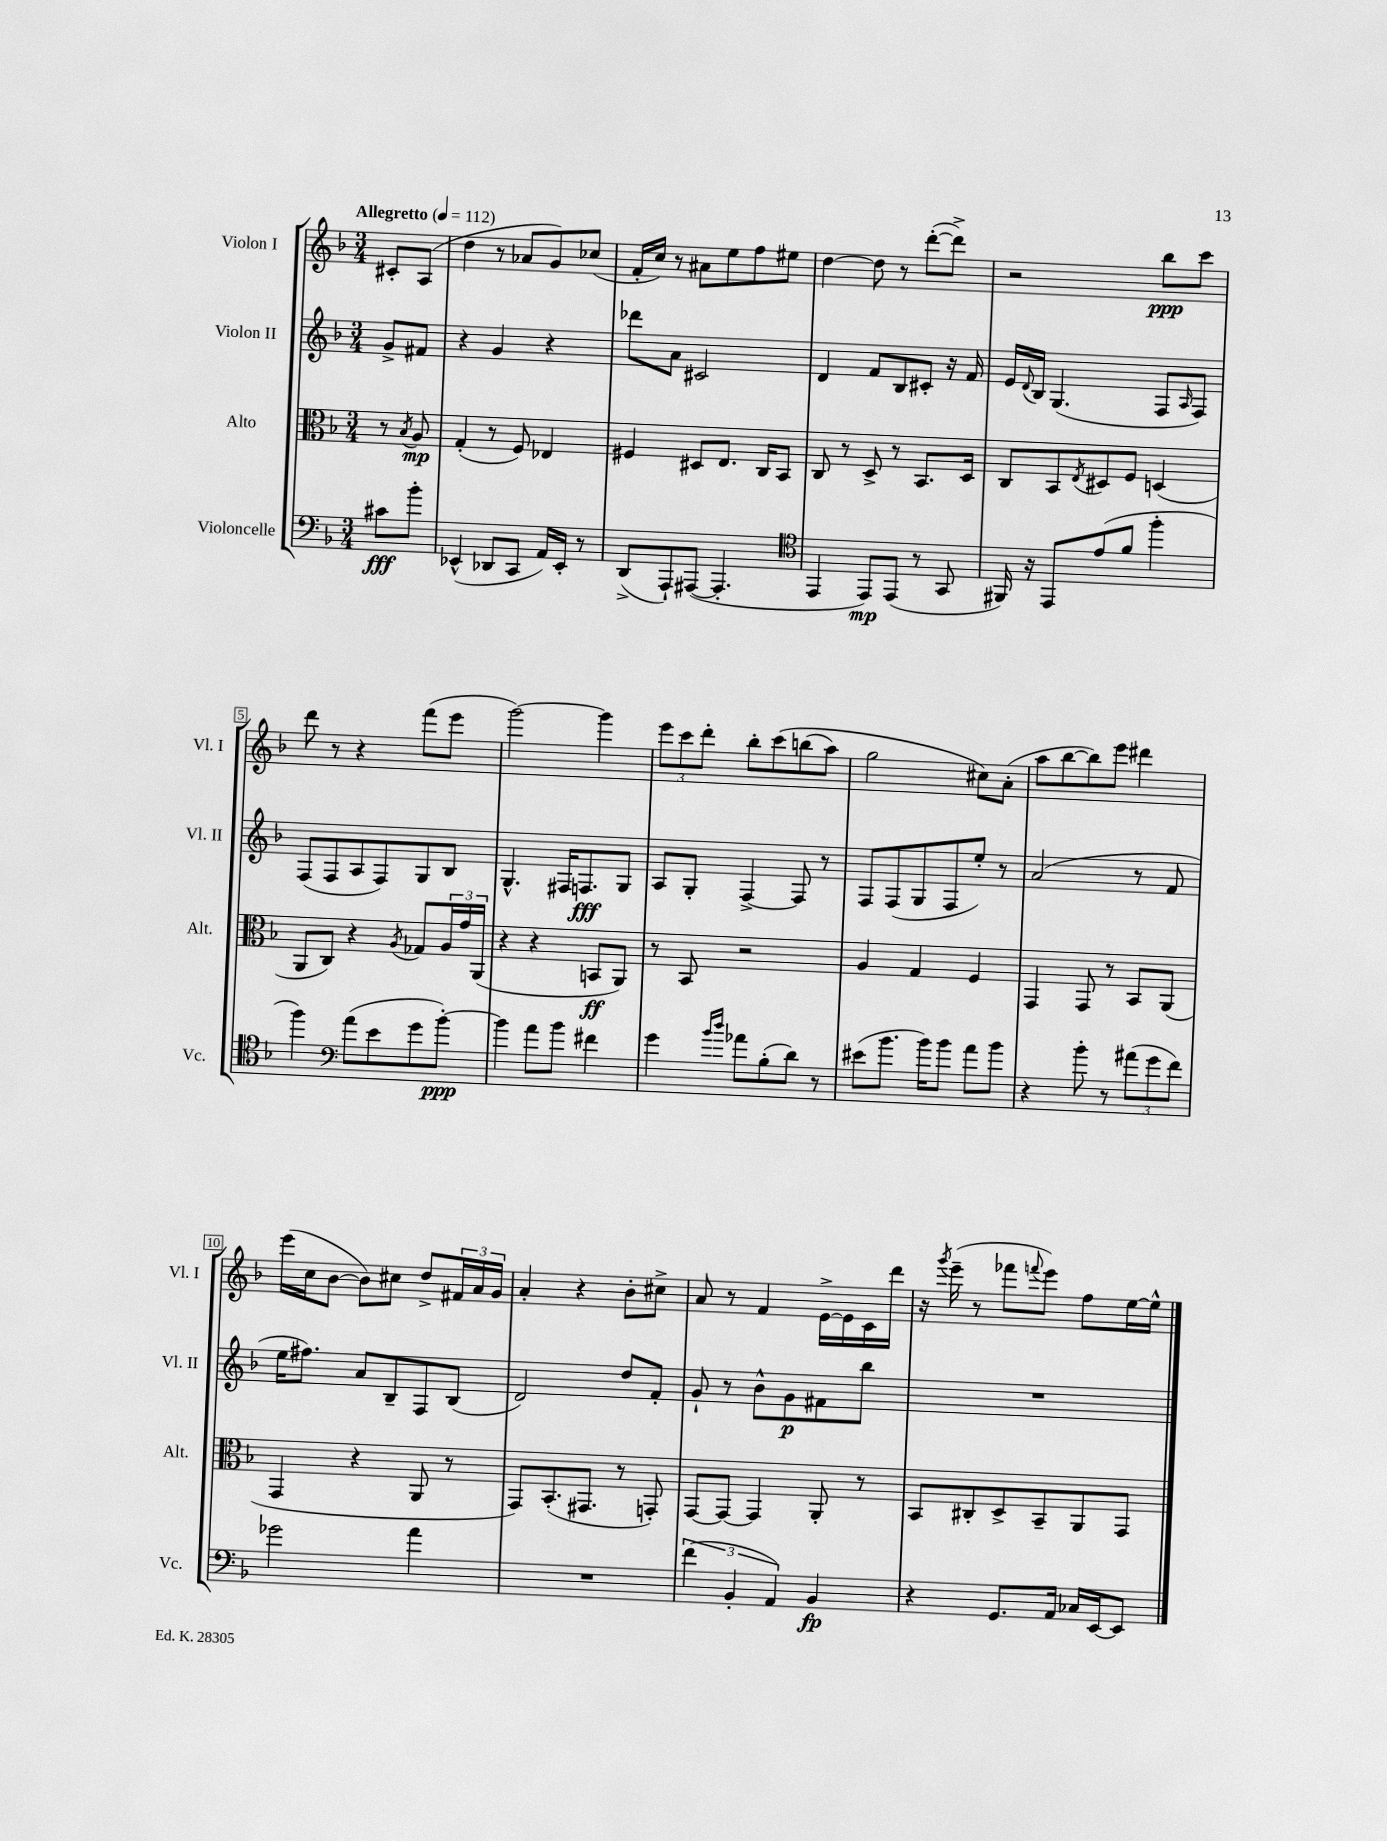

**kern	**dynam	**kern	**dynam	**kern	**dynam	**kern	**dynam
*part4	*part4	*part3	*part3	*part2	*part2	*part1	*part1
*staff4	*staff4	*staff3	*staff3	*staff2	*staff2	*staff1	*staff1
*I"Violoncelle	*	*I"Alto	*	*I"Violon II	*	*I"Violon I	*
*I'Vc.	*	*I'Alt.	*	*I'Vl. II	*	*I'Vl. I	*
*clefF4	*	*clefC3	*	*clefG2	*	*clefG2	*
*k[b-]	*	*k[b-]	*	*k[b-]	*	*k[b-]	*
*M3/4	*	*M3/4	*	*M3/4	*	*M3/4	*
*MM112	*	*MM112	*	*MM112	*	*MM112	*
=	=	=	=	=	=	=	=
!	!	!	!	!	!	!LO:TX:a:B:t=Allegretto	!
8c#X\L	fff	8r	.	8g^/L	.	8c#X'/L	.
.	.	8qB-/	.	.	.	.	.
8b-'\J	.	8A/	mp	8f#X/J	.	(8A/J	.
=1	=1	=1	=1	=1	=1	=1	=1
(4EE-X^^/	.	(4G'/	.	4r	.	4dd\	.
8DD-X/L	.	8r	.	4g/	.	8r	.
8CC/J	.	8F/)	.	.	.	8a-X/L	.
16AA/LL)	.	4E-X/	.	4r	.	8g/)	.
16EE-'/JJ	.	.	.	.	.	.	.
8r	.	.	.	.	.	(8cc-X/J	.
=2	=2	=2	=2	=2	=2	=2	=2
(8DD^/L	.	4F#X/	.	8ddd-X\L	.	16f'/LL	.
.	.	.	.	.	.	16cc/JJ)	.
8AAA`/)	.	.	.	8a\J	.	8r	.
([8AAA#X/J	.	8D#X/L	.	2c#X/	.	8a#X\L	.
4.AAA#'/]	.	8.E/J	.	.	.	8ee\	.
.	.	.	.	.	.	8ff\	.
.	.	16C/KL	.	.	.	.	.
.	.	8BB-/J	.	.	.	8ee#X\J	.
=3	=3	=3	=3	=3	=3	=3	=3
*clefC4	*	*	*	*	*	*	*
4EE/	.	8C/	.	4d/	.	[4dd\	.
.	.	8r	.	.	.	.	.
8EE/L)	mp	8D^/	.	8f/L	.	8dd\]	.
(8EE/J	.	8r	.	8B-/	.	8r	.
8r	.	8.BB-/L	.	8c#X'/J	.	([8ddd'\L	.
8GG/	.	.	.	16r	.	8ddd^\J])	.
.	.	16D/Jk	.	16f/	.	.	.
=4	=4	=4	=4	=4	=4	=4	=4
16FF#X/)	.	8C/L	.	16e/LL	.	2r	.
.	.	.	.	8qqd/	.	.	.
16r	.	.	.	16B-/JJ	.	.	.
8EE/L	.	8BB-/	.	(4.G/	.	.	.
.	.	8qE/	.	.	.	.	.
(8e/	.	8D#X/	.	.	.	.	.
8f/J	.	8F/J	.	.	.	.	.
4ff'\	.	(4Dn/	.	8F/L	.	8bb-\L	ppp
.	.	.	.	16qqA/	.	.	.
.	.	.	.	8F/J)	.	8ccc\J	.
!!LO:LB:g=z
=5	=5	=5	=5	=5	=5	=5	=5
4ff\)	.	8AA/L	.	(8F/L	.	8ddd\	.
.	.	8C/J)	.	8F/	.	8r	.
*clefF4	*	*	*	*	*	*	*
(8a\L	.	4r	.	8A/	.	4r	.
8e\	.	.	.	8F/)	.	.	.
.	.	8qA/	.	.	.	.	.
8g\	.	8G-X/L	.	8G/	.	(8fff\L	.
[8b-'\J)	ppp	24A/L	.	8B-/J	.	8eee\J	.
.	.	24g/	.	.	.	.	.
.	.	(24AA/JJ	.	.	.	.	.
=6	=6	=6	=6	=6	=6	=6	=6
4b-\]	.	4r	.	4.G^^/	.	[2ggg\)	.
8a\L	.	4r	.	.	.	.	.
8b-\J	.	.	.	16F#X/KL	.	.	.
.	.	.	.	8.Fn/	fff	.	.
4f#X\	.	8BBn/L	ff	.	.	4ggg\]	.
.	.	8AA/J)	.	8G/J	.	.	.
=7	=7	=7	=7	=7	=7	=7	=7
4g\	.	8r	.	8A/L	.	12eee\L	.
.	.	.	.	.	.	12ccc\	.
.	.	8BB-/	.	8G'/J	.	.	.
.	.	.	.	.	.	12ddd'\J	.
16qqb-/LL	.	.	.	.	.	.	.
16qqdd/JJ	.	.	.	.	.	.	.
8a-X\L	.	2r	.	[4F^/	.	8bb-'\L	.
(8B-'\	.	.	.	.	.	(8ccc\	.
8d\J)	.	.	.	8F/]	.	(8bbn\	.
8r	.	.	.	8r	.	8aa\J)	.
=8	=8	=8	=8	=8	=8	=8	=8
(8e#X\L	.	4A/	.	8F/L	.	2gg\	.
8.b-\J	.	.	.	(8F/	.	.	.
.	.	4G/	.	8G/	.	.	.
16b-\KL)	.	.	.	.	.	.	.
8b-\J	.	.	.	8F/	.	.	.
8a\L	.	4F/	.	8ee'/J)	.	8cc#X\L)	.
8b-\J	.	.	.	8r	.	(8a'\J	.
=9	=9	=9	=9	=9	=9	=9	=9
4r	.	4GG/	.	(2a/	.	8aa\L	.
.	.	.	.	.	.	[8bb-\	.
8b-'\	.	8GG/	.	.	.	8bb-\])	.
8r	.	8r	.	.	.	8eee\J	.
(12a#X\L	.	8BB-/L	.	8r	.	4ddd#X\	.
12g\	.	.	.	.	.	.	.
.	.	(8AA/J	.	8f/	.	.	.
12f\J)	.	.	.	.	.	.	.
!!LO:LB:g=z
=10	=10	=10	=10	=10	=10	=10	=10
2g-X\	.	4GG/	.	16ee\KL	.	(16eee\LL	.
.	.	.	.	8.ff#X\J)	.	16cc\J	.
.	.	.	.	.	.	[8b-\J	.
.	.	4r	.	8a/L	.	8b-\L])	.
.	.	.	.	8B-~/	.	8cc#X\J	.
4a\	.	8AA/	.	8F/	.	8dd^/L	.
.	.	8r	.	(8B-/J	.	24f#X/L	.
.	.	.	.	.	.	24a/	.
.	.	.	.	.	.	24g/JJ	.
=11	=11	=11	=11	=11	=11	=11	=11
2.r	.	8GG/L)	.	2d/)	.	4a'/	.
.	.	(8.BB-'/	.	.	.	.	.
.	.	.	.	.	.	4r	.
.	.	8.GG#X/J	.	.	.	.	.
.	.	8r	.	8dd/L	.	8b-'\L	.
.	.	8GGn'/)	.	8f'/J	.	8cc#X^\J	.
=12	=12	=12	=12	=12	=12	=12	=12
(6f\	.	[8GG/L	.	8g`/	.	8a/	.
.	.	8GG/J_	.	8r	.	8r	.
6BB-'/	.	.	.	.	.	.	.
.	.	4GG/]	.	8b-^^\L	.	4f/	.
6AA/)	.	.	.	.	.	.	.
.	.	.	.	8g\	p	.	.
4BB-/	fp	8AA'/	.	8f#X\	.	[16e^\LL	.
.	.	.	.	.	.	16e\]	.
.	.	8r	.	8bb-\J	.	16c\	.
.	.	.	.	.	.	16ddd\JJ	.
=13	=13	=13	=13	=13	=13	=13	=13
4r	.	8BB-/L	.	2.r	.	16r	.
.	.	.	.	.	.	8qggg/	.
.	.	.	.	.	.	(16eee~\	.
.	.	8C#X'/	.	.	.	8r	.
8.GG/L	.	8D^/	.	.	.	8fff-X\L	.
.	.	.	.	.	.	8qqfffn/	.
.	.	8BB-~/	.	.	.	8eee\J)	.
16AA/Jk	.	.	.	.	.	.	.
16C-X/LL	.	8AA/	.	.	.	8ff\L	.
[16EE/J	.	.	.	.	.	.	.
8EE/J]	.	8GG/J	.	.	.	[16ee\L	.
.	.	.	.	.	.	16ee^^\JJ]	.
==	==	==	==	==	==	==	==
*-	*-	*-	*-	*-	*-	*-	*-
